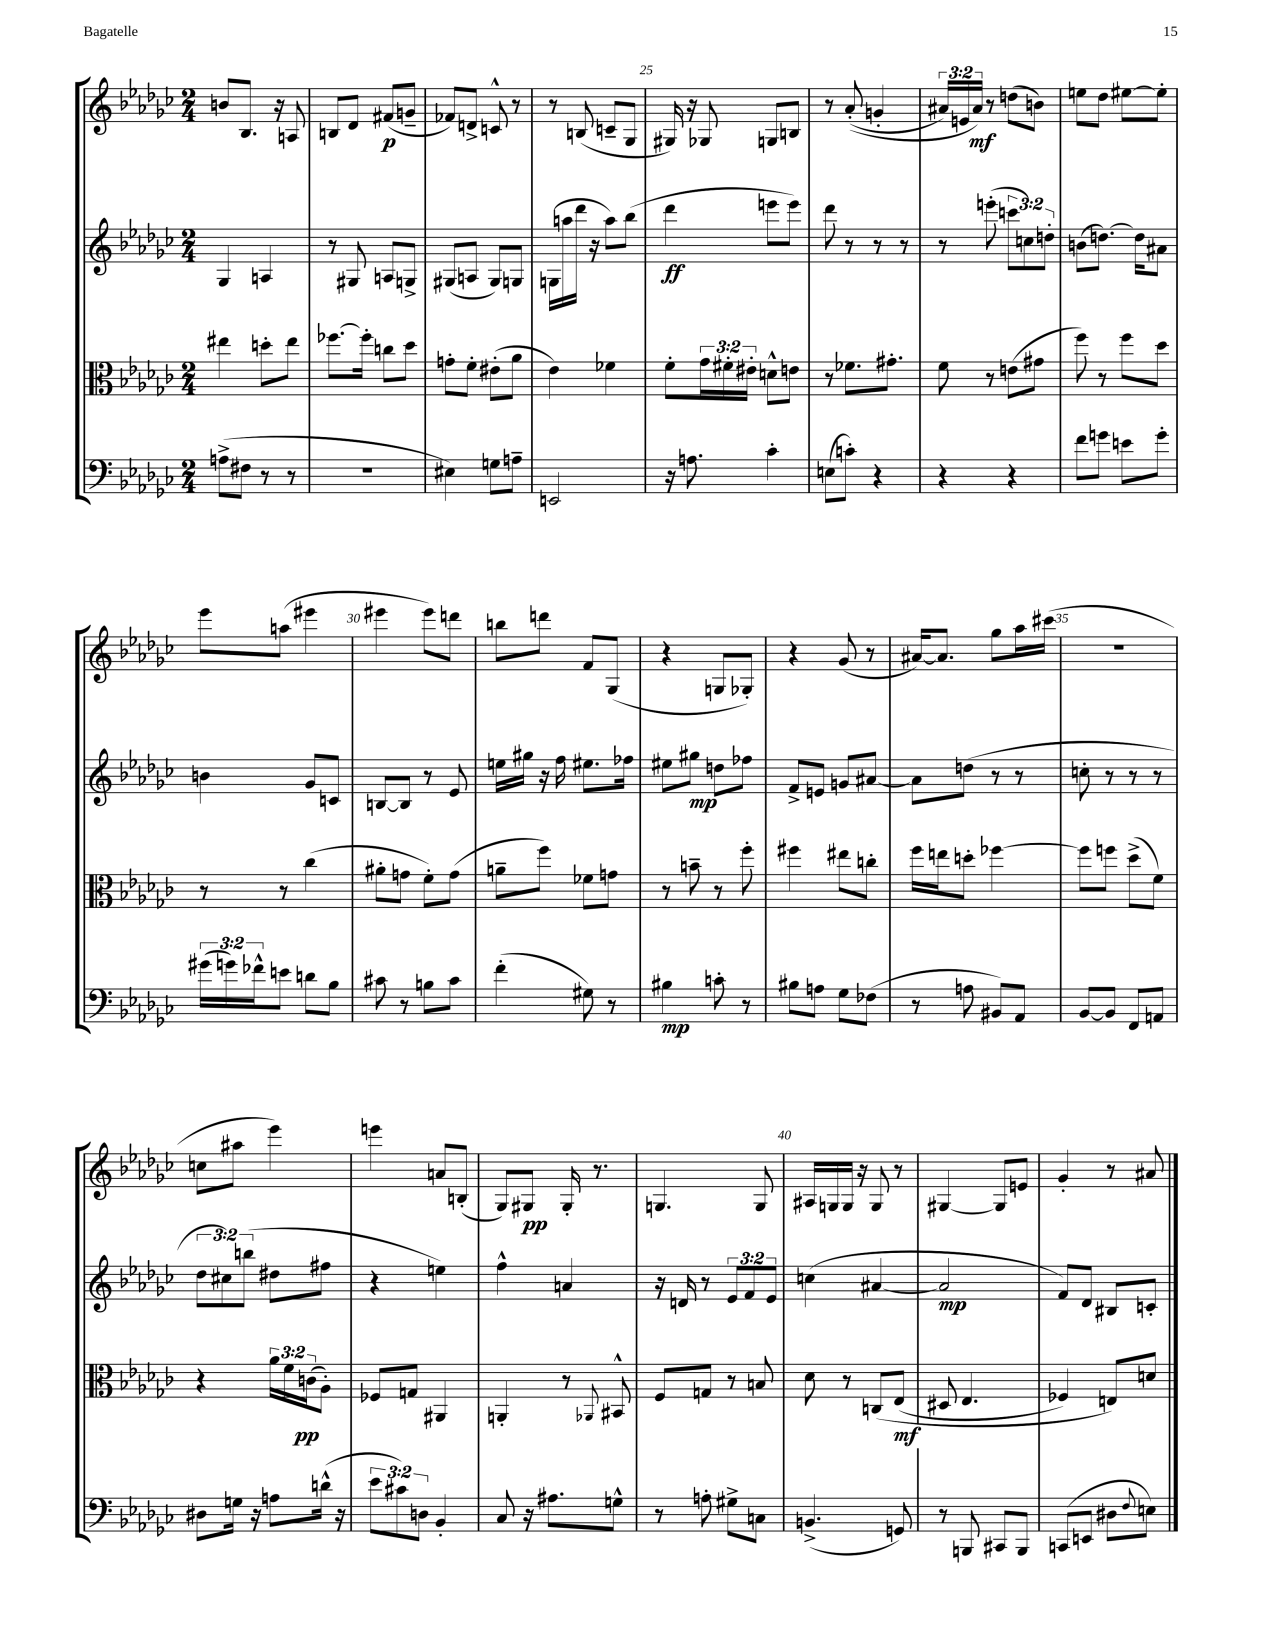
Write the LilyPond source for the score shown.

<<
\new StaffGroup <<
\new Staff = "s0" {
    \clef treble \key ges \major \numericTimeSignature \time 2/4 \override Staff.TupletNumber.text = #tuplet-number::calc-fraction-text
    b'8 bes8. r16 a8 |
    b8 des'8 fis'8\p( g'8-- |
    fes'8) d'8-> c'8-^ r8 |
    r8 b8( c'8-- ges8 |
    gis16) r16 ges8 g8 b8 |
    r8 aes'8-.(\( g'4-. |
    \tuplet 3/2 { ais'16) e'16 ais'16\mf\) } r8 d''8( b'8) |
    e''8 des''8 eis''8~ eis''8-. |
    ees'''8 a''8( eis'''4 |
    eis'''4 eis'''8) d'''8 |
    b''8 d'''8 f'8 ges8( |
    r4 g8 ges8-.) |
    r4 ges'8( r8 |
    ais'16~) ais'8. ges''8 aes''16 cis'''16( |
    r2 |
    c''8 ais''8 ees'''4) |
    e'''4 a'8 b8-.( |
    ges8) gis8\pp gis16-. r8. |
    g4. g8 |
    ais16 g16 g16 r16 g8 r8 |
    gis4~ gis8 e'8 |
    ges'4-. r8 ais'8 \bar "|." |
}
\new Staff = "s1" {
    \clef treble \key ges \major \numericTimeSignature \time 2/4 \override Staff.TupletNumber.text = #tuplet-number::calc-fraction-text
    ges4 a4 |
    r8 gis8 a8 g8-> |
    gis8( a8 gis8) g8 |
    g16( a''16 des'''16 r16 a''8) bes''8( |
    des'''4\ff e'''8 e'''8) |
    des'''8 r8 r8 r8 |
    r8 e'''8-.( \tuplet 3/2 { c'''8 c''8) d''8-. } |
    b'8( d''8.~) d''16 ais'8 |
    b'4 ges'8 c'8 |
    b8~ b8 r8 ees'8 |
    e''16 gis''16 r16 f''16 eis''8. fes''16 |
    eis''8 gis''8\mp d''8 fes''8 |
    f'8-> e'8 g'8 ais'8~ |
    ais'8 d''8( r8 r8 |
    c''8-. r8 r8 r8 |
    \tuplet 3/2 { des''8 cis''8) b''8( } dis''8 fis''8 |
    r4 e''4) |
    f''4-^ a'4 |
    r16 d'16 r8 \tuplet 3/2 { ees'8 f'8 ees'8 } |
    c''4( ais'4~ |
    ais'2\mp |
    f'8) des'8 bis8 c'8-. \bar "|." |
}
\new Staff = "s2" {
    \clef alto \key ges \major \numericTimeSignature \time 2/4 \override Staff.TupletNumber.text = #tuplet-number::calc-fraction-text
    eis''4 d''8-. eis''8 |
    fes''8.~ fes''16-. c''8 des''8 |
    g'8-. f'8-. eis'8-.( aes'8 |
    ees'4) fes'4 |
    f'8-. \tuplet 3/2 { ges'16 fis'16-. eis'16-. } d'8-^ e'8 |
    r8 fes'8. gis'8.-. |
    f'8 r8 e'8( gis'8 |
    f''8) r8 f''8 des''8 |
    r8 r8 ces''4( |
    ais'8-. g'8 f'8-.) g'8( |
    a'8-- f''8) fes'8 g'8 |
    r8 b'8-- r8 f''8-. |
    fis''4 eis''8 c''8-. |
    f''16 e''16 d''8-. fes''4~ |
    fes''8 f''8 des''8->( f'8) |
    r4 \tuplet 3/2 { aes'16 f'16 c'16\pp( } aes8-.) |
    fes8 g8 ais,4 |
    a,4-. r8 \appoggiatura { aes,8 } bis,8-^ |
    f8 g8 r8 b8 |
    des'8 r8 c8\( ees8\mf( |
    dis8 ees4. |
    fes4) e8\) d'8 \bar "|." |
}
\new Staff = "s3" {
    \clef bass \key ges \major \numericTimeSignature \time 2/4 \override Staff.TupletNumber.text = #tuplet-number::calc-fraction-text
    a8->( fis8 r8 r8 |
    R2 |
    eis4) g8 a8-- |
    e,2 |
    r16 a8. ces'4-. |
    e8( c'8-.) r4 |
    r4 r4 |
    f'8 g'8 e'8 g'8-. |
    \tuplet 3/2 { gis'16( g'16) fes'16-^ } e'8 d'8 bes8 |
    cis'8 r8 b8 cis'8 |
    f'4-.( gis8) r8 |
    bis4\mp c'8-. r8 |
    bis8 a8 ges8 fes8( |
    r8 a8 bis,8) aes,8 |
    bes,8~ bes,8 f,8 a,8 |
    dis8 g16 r16 a8 d'16-^( r16 |
    \tuplet 3/2 { ees'8 cis'8) d8 } bes,4-. |
    ces8 r16 ais8. g8-^ |
    r8 a8-. gis8-> c8 |
    b,4.->( g,8) |
    r8 b,,8 cis,8 b,,8 |
    c,8( e,8 dis8 \appoggiatura { f8 } e8) \bar "|." |
}
>>
>>
\layout { \context { \Score currentBarNumber = #21 \override BarNumber.break-visibility = ##(#f #t #t) barNumberVisibility = #(every-nth-bar-number-visible 5) } }
